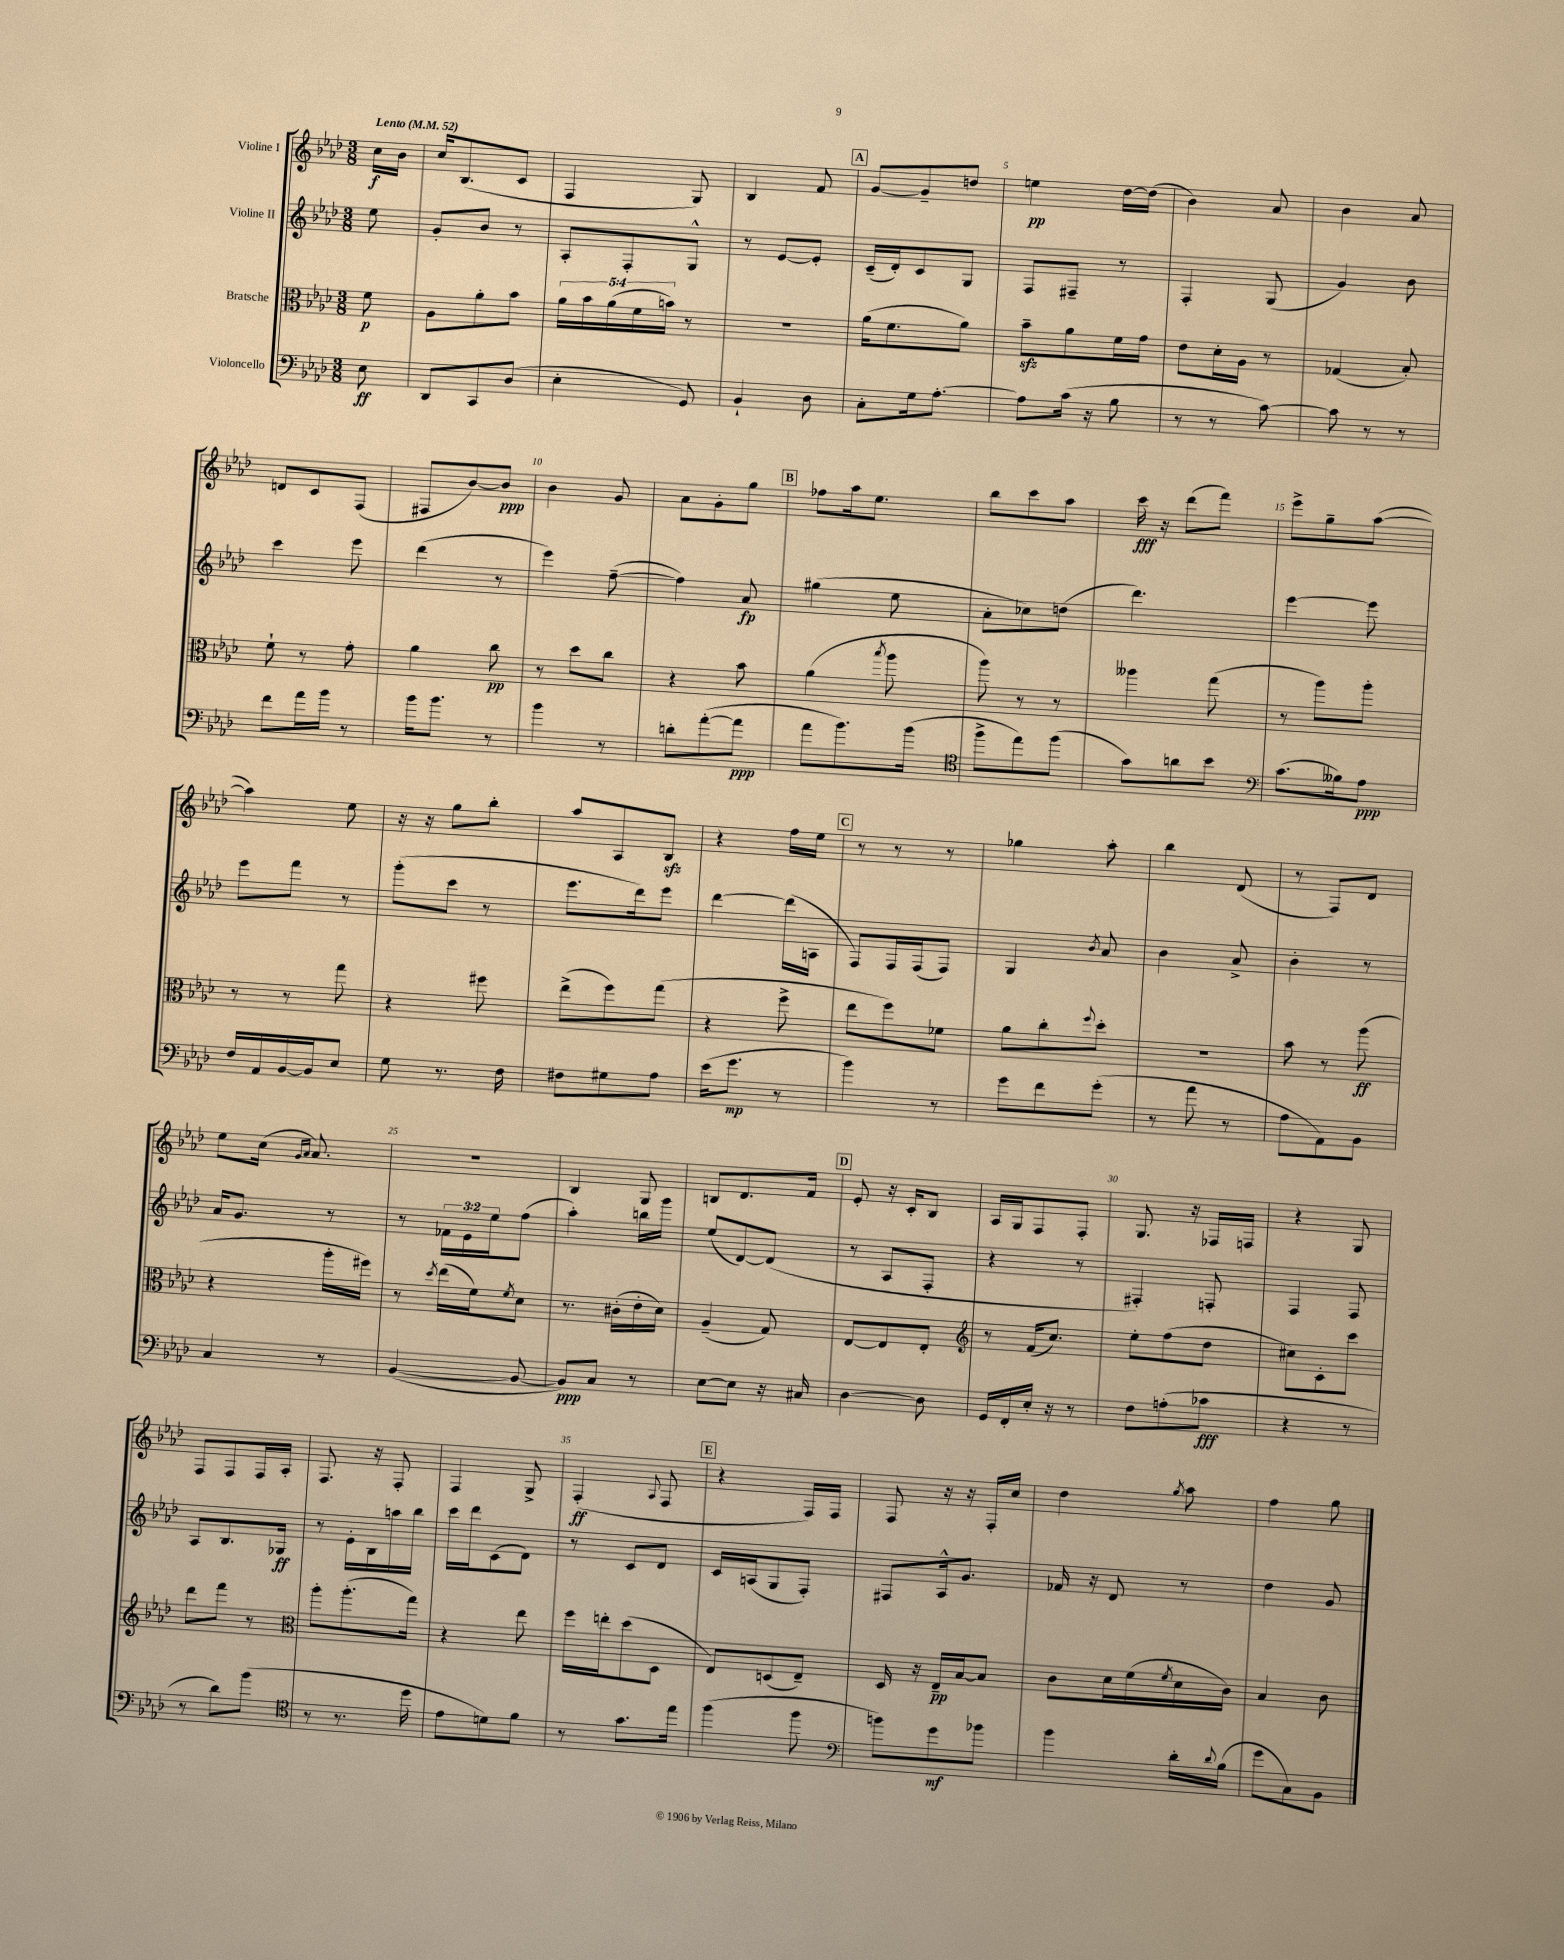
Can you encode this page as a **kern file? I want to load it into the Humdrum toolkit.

**kern	**dynam	**kern	**dynam	**kern	**dynam	**kern	**dynam
*part4	*part4	*part3	*part3	*part2	*part2	*part1	*part1
*staff4	*staff4	*staff3	*staff3	*staff2	*staff2	*staff1	*staff1
*I"Violoncello	*	*I"Bratsche	*	*I"Violine II	*	*I"Violine I	*
*clefF4	*	*clefC3	*	*clefG2	*	*clefG2	*
*k[b-e-a-d-]	*	*k[b-e-a-d-]	*	*k[b-e-a-d-]	*	*k[b-e-a-d-]	*
*M3/8	*	*M3/8	*	*M3/8	*	*M3/8	*
*MM52	*	*MM52	*	*MM52	*	*MM52	*
=	=	=	=	=	=	=	=
!	!	!	!	!	!	!LO:TX:a:B:t=Lento	!
8E-\	ff	8f\	p	8ee-\	.	16cc\LL	f
.	.	.	.	.	.	16b-\JJ	.
=1	=1	=1	=1	=1	=1	=1	=1
8DD-/L	.	8A-\L	.	8g'/L	.	16cc/KL	.
.	.	.	.	.	.	(8.B-/	.
8CC/	.	8a-'\	.	8b-/J	.	.	.
(8D-/J	.	8b-\J	.	8r	.	8c/J	.
=2	=2	=2	=2	=2	=2	=2	=2
4E-'\	.	20a-\LL	.	8A-'/L	.	4F/	.
.	.	20b-\	.	.	.	.	.
.	.	(20a-\	.	.	.	.	.
.	.	.	.	8F'/	.	.	.
.	.	20f\	.	.	.	.	.
.	.	20bn\JJ)	.	.	.	.	.
8GG/)	.	8r	.	8G^^/J	.	8G/)	.
=3	=3	=3	=3	=3	=3	=3	=3
4BB-`/	.	4.r	.	8r	.	4B-/	.
.	.	.	.	[8e-/L	.	.	.
8D-\	.	.	.	8e-'/J]	.	8f/	.
!!LO:REH:place=s1:t=A
=4	=4	=4	=4	=4	=4	=4	=4
8C'\L	.	(16a-\KL	.	(16c~/LL	.	[8g/L	.
.	.	8.f\	.	16d-'/J)	.	.	.
16G\k	.	.	.	8c/	.	8g~/]	.
[8.A-'\J	.	.	.	.	.	.	.
.	.	8a-\J)	.	8G/J	.	8ddn/J	.
=5	=5	=5	=5	=5	=5	=5	=5
8A-\L]	.	8b-zz~\L	.	8F/L	.	4een\	pp
(16c\Jk	.	8a-\	.	8F#X~/J	.	.	.
16r	.	.	.	.	.	.	.
8B-\	.	16f\L	.	8r	.	[16dd-\LL	.
.	.	16g\JJ	.	.	.	(16dd-\JJ]	.
=6	=6	=6	=6	=6	=6	=6	=6
8r	.	8e-\L	.	4F'/	.	4b-\)	.
8r	.	16d-'\L	.	.	.	.	.
.	.	16A-\JJ	.	.	.	.	.
[8c\)	.	8r	.	(8G/	.	8a-/	.
=7	=7	=7	=7	=7	=7	=7	=7
8c\]	.	(4G-X/	.	4g/)	.	4b-\	.
8r	.	.	.	.	.	.	.
8r	.	8B-'/)	.	8b-\	.	8a-/	.
!!LO:LB:g=z
=8	=8	=8	=8	=8	=8	=8	=8
8f\L	.	8f`\	.	4ccc\	.	8dn/L	.
16a-\L	.	8r	.	.	.	8c/	.
16b-\JJ	.	.	.	.	.	.	.
8r	.	8g'\	.	8eee-\	.	(8F/J	.
=9	=9	=9	=9	=9	=9	=9	=9
16b-\KL	.	4a-\	.	(4ddd-\	.	8F#X/L	.
8.b-\J	.	.	.	.	.	.	.
.	.	.	.	.	.	[8b-/)	.
8r	.	8cc\	pp	8r	.	8b-/J]	ppp
=10	=10	=10	=10	=10	=10	=10	=10
4b-\	.	8r	.	4eee-\)	.	4b-\	.
.	.	8dd-\L	.	.	.	.	.
8r	.	8cc\J	.	([8ff~\	.	8g/	.
=11	=11	=11	=11	=11	=11	=11	=11
8dn'\L	.	4r	.	4ff\])	.	8a-\L	.
([8a-'\	.	.	.	.	.	8g'\	.
8a-\J]	ppp	8b-\	.	8a-/	fp	8gg\J	.
!!LO:REH:place=s1:t=B
=12	=12	=12	=12	=12	=12	=12	=12
8a-\L	.	(4a-\	.	(4gg#X\	.	8ff-X\L	.
8.b-\)	.	.	.	.	.	16aa-\k	.
.	.	.	.	.	.	8.ee-\J	.
.	.	8qbb-/	.	.	.	.	.
.	.	8aa-\	.	8ee-\	.	.	.
(16b-\Jk	.	.	.	.	.	.	.
=13	=13	=13	=13	=13	=13	=13	=13
*clefC4	*	*	*	*	*	*	*
8ff^\L	.	8aa-\)	.	8a-'\L	.	8bb-\L	.
8ee-\)	.	8r	.	8cc-X\)	.	8ccc\	.
(8ff\J	.	8r	.	(8ddn\J	.	8aa-\J	.
=14	=14	=14	=14	=14	=14	=14	=14
8g\L)	.	4aa--X\	.	4.ddd-\)	.	16ccc\	fff
.	.	.	.	.	.	16r	.
8an\	.	.	.	.	.	(8ddd-\L	.
8b-\J	.	(8gg\	.	.	.	8fff\J)	.
=15	=15	=15	=15	=15	=15	=15	=15
*clefF4	*	*	*	*	*	*	*
(8.c\L	.	8r	.	[4eee-\	.	8eee-^\L	.
.	.	8aa-\L)	.	.	.	8gg~\	.
16B--X\k)	.	.	.	.	.	.	.
8A-\J	ppp	8aa-'\J	.	8eee-\]	.	([8aa-\J	.
!!LO:LB:g=z
=16	=16	=16	=16	=16	=16	=16	=16
16F/LL	.	8r	.	8eee-\L	.	4aa-\])	.
16AA-/	.	.	.	.	.	.	.
[16BB-/	.	8r	.	8fff\J	.	.	.
16BB-/J]	.	.	.	.	.	.	.
8E-/J	.	8gg\	.	8r	.	8ee-\	.
=17	=17	=17	=17	=17	=17	=17	=17
8G\	.	4r	.	(8ggg'\L	.	16r	.
.	.	.	.	.	.	16r	.
8.r	.	.	.	8ccc\J	.	8gg\L	.
.	.	8ff#X\	.	8r	.	8bb-'\J	.
16F\	.	.	.	.	.	.	.
=18	=18	=18	=18	=18	=18	=18	=18
8F#X\L	.	(8ee-^\L	.	8.eee-\L	.	8aa-/L	.
8G#X\	.	8ff\)	.	.	.	8A-/	.
.	.	.	.	16ddd-\k)	.	.	.
8A-\J	.	(8gg\J	.	8eee-\J	.	8B-zz/J	.
=19	=19	=19	=19	=19	=19	=19	=19
(16e-\KL	.	4r	.	[4ddd-\	.	4r	.
8.g\J	mp	.	.	.	.	.	.
8r	.	8ff^\	.	(16ddd-\LL]	.	16ff\LL	.
.	.	.	.	16An\JJ	.	16ee-\JJ	.
!!LO:REH:place=s1:t=C
=20	=20	=20	=20	=20	=20	=20	=20
4b-\)	.	8ee-\L	.	8F/L)	.	8r	.
.	.	8ff\)	.	16F/L	.	8r	.
.	.	.	.	(16F/J	.	.	.
8r	.	8f-X\J	.	8F/J)	.	8r	.
=21	=21	=21	=21	=21	=21	=21	=21
8g\L	.	8a-\L	.	4G/	.	4gg-X\	.
8f\	.	8cc'\	.	.	.	.	.
.	.	8qqff/	.	8qb-/	.	.	.
(8g'\J	.	8dd-'\J	.	8a-/	.	8aa-'\	.
=22	=22	=22	=22	=22	=22	=22	=22
8r	.	4.r	.	4b-\	.	4bb-\	.
8a-\	.	.	.	.	.	.	.
8r	.	.	.	8a-^/	.	(8d-/	.
=23	=23	=23	=23	=23	=23	=23	=23
8A-\L	.	8b-\	.	4b-'\	.	8r	.
8AA-\)	.	8r	.	.	.	8F/L)	.
8BB-\J	.	(8aa-\	ff	8r	.	8d-/J	.
!!LO:LB:g=z
=24	=24	=24	=24	=24	=24	=24	=24
4C/	.	4r	.	16a-/KL	.	8ee-\L	.
.	.	.	.	8.g/J	.	.	.
.	.	.	.	.	.	(16cc\Jk	.
.	.	.	.	.	.	16qqg/LL	.
.	.	.	.	.	.	16qqa-/JJ	.
.	.	.	.	.	.	8.a-/)	.
8r	.	16aa-'\LL	.	8r	.	.	.
.	.	16ff#X\JJ)	.	.	.	.	.
=25	=25	=25	=25	=25	=25	=25	=25
([4BB-/	.	8r	.	8r	.	4.r	.
.	.	8qdd-/	.	.	.	.	.
.	.	(16ee-\LL	.	24f-X\LL	.	.	.
.	.	.	.	24e-\	.	.	.
.	.	16f\J)	.	.	.	.	.
.	.	.	.	24ee-\J	.	.	.
.	.	8qf/	.	.	.	.	.
8BB-/_	.	8d-\J	.	(8ff\J	.	.	.
=26	=26	=26	=26	=26	=26	=26	=26
8BB-/L])	ppp	8.r	.	4aa-'\)	.	4B-/	.
8C/J	.	.	.	.	.	.	.
.	.	(16c#X'\LL	.	.	.	.	.
8r	.	16e-'\	.	16bbn\LL	.	8G/	.
.	.	16d-\JJ)	.	16ggg\JJ	.	.	.
=27	=27	=27	=27	=27	=27	=27	=27
[8E-\L	.	(4A-~/	.	(8ee-/L	.	8Bn/L	.
8E-\J]	.	.	.	[8d-/)	.	8.d-/	.
16r	.	8G/)	.	(8d-/J]	.	.	.
16C#X/	.	.	.	.	.	16f/Jk	.
!!LO:REH:place=s1:t=D
=28	=28	=28	=28	=28	=28	=28	=28
[4D-\	.	[8E-/L	.	8r	.	8e-'/	.
.	.	8E-/]	.	8A-/L	.	16r	.
.	.	.	.	.	.	16c'/KL	.
8D-\]	.	8E-'/J	.	8F'/J	.	8B-/J	.
=29	=29	=29	=29	=29	=29	=29	=29
*	*	*clefG2	*	*	*	*	*
16GG/LL	.	8r	.	4r	.	16A-/LL	.
16FF'/	.	.	.	.	.	16G/J	.
16E-'/JJ	.	(16f/KL	.	.	.	8F/	.
16r	.	8.cc/J)	.	.	.	.	.
8r	.	.	.	8r	.	8F'/J	.
=30	=30	=30	=30	=30	=30	=30	=30
8F\L	.	8ee-'\L	.	4F#X'/)	.	8.G/	.
(8An'\	.	(8ff\	.	.	.	.	.
.	.	.	.	.	.	16r	.
8c-X\J	fff	8dd-\J	.	8Fn'/	.	16F-X/LL	.
.	.	.	.	.	.	16Fn/JJ	.
=31	=31	=31	=31	=31	=31	=31	=31
4r	.	8cc#X\L)	.	4F/	.	4r	.
.	.	8c'\	.	.	.	.	.
8r	.	8ccc\J	.	8F/	.	8G/	.
!!LO:LB:g=z
=32	=32	=32	=32	=32	=32	=32	=32
8r	.	8ddd-\L	.	8A-/L	.	8F/L	.
8d-\L)	.	8fff\J	.	8.B-/	.	8F/	.
(8b-\J	.	8r	.	.	.	16F/L	.
.	.	.	.	16G-X/Jk	ff	16A-'/JJ	.
=33	=33	=33	=33	=33	=33	=33	=33
*clefC4	*	*clefC3	*	*	*	*	*
8r	.	8aa-'\L	.	8r	.	8.F/	.
8.r	.	(8.aa-'\	.	16e-'\LL	.	.	.
.	.	.	.	16B-\	.	16r	.
.	.	.	.	16aan\	.	8F'/	.
16dd-\	.	16gg\Jk)	.	16bb-\JJ	.	.	.
=34	=34	=34	=34	=34	=34	=34	=34
8e-\L	.	4r	.	16ccc\LL	.	4F/	.
.	.	.	.	16ddd-\J	.	.	.
8dn\)	.	.	.	(8c\	.	.	.
8f\J	.	8ee-\	.	8d-\J)	.	8G^/	.
=35	=35	=35	=35	=35	=35	=35	=35
8r	.	16ff\LL	.	8r	.	(4F'/	ff
.	.	16een'\J	.	.	.	.	.
8.g\L	.	(8dd-\	.	8c/L	.	.	.
.	.	.	.	.	.	8qqA-/	.
.	.	8D-\J	.	8d-/J	.	8F/	.
16ee-\Jk	.	.	.	.	.	.	.
!!LO:REH:place=s1:t=E
=36	=36	=36	=36	=36	=36	=36	=36
(4ff\	.	8E-/L)	.	16c/LL	.	4r	.
.	.	.	.	(16An/J	.	.	.
.	.	(8Dn/	.	8G/	.	.	.
8ff\	.	8E-~/J)	.	8F'/J)	.	16F/LL)	.
.	.	.	.	.	.	16F/JJ	.
=37	=37	=37	=37	=37	=37	=37	=37
*clefF4	*	*	*	*	*	*	*
8bn\L)	.	16D-/	.	8F#X/L	.	8F/	.
.	.	16r	.	.	.	.	.
8g\	mf	16E-~/LL	pp	16A-^^/k	.	16r	.
.	.	[16B-/J	.	8.g/J	.	16r	.
8b-X\J	.	8B-/J]	.	.	.	16F'/LL	.
.	.	.	.	.	.	16cc/JJ	.
=38	=38	=38	=38	=38	=38	=38	=38
4b-\	.	8c\L	.	16f-X/	.	4dd-\	.
.	.	.	.	16r	.	.	.
.	.	16d-\L	.	8d-/	.	.	.
.	.	(16f\	.	.	.	.	.
.	.	8qf/	.	.	.	8qgg/	.
16d-'\LL	.	16d-\	.	8r	.	8aa-\	.
8qqd-/	.	.	.	.	.	.	.
(16B-\JJ	.	16c\JJ)	.	.	.	.	.
=39	=39	=39	=39	=39	=39	=39	=39
8g\L	.	4B-/	.	4dd-\	.	4ff\	.
8C\)	.	.	.	.	.	.	.
8BB-\J	.	8c\	.	8g/	.	8gg\	.
==	==	==	==	==	==	==	==
*-	*-	*-	*-	*-	*-	*-	*-
